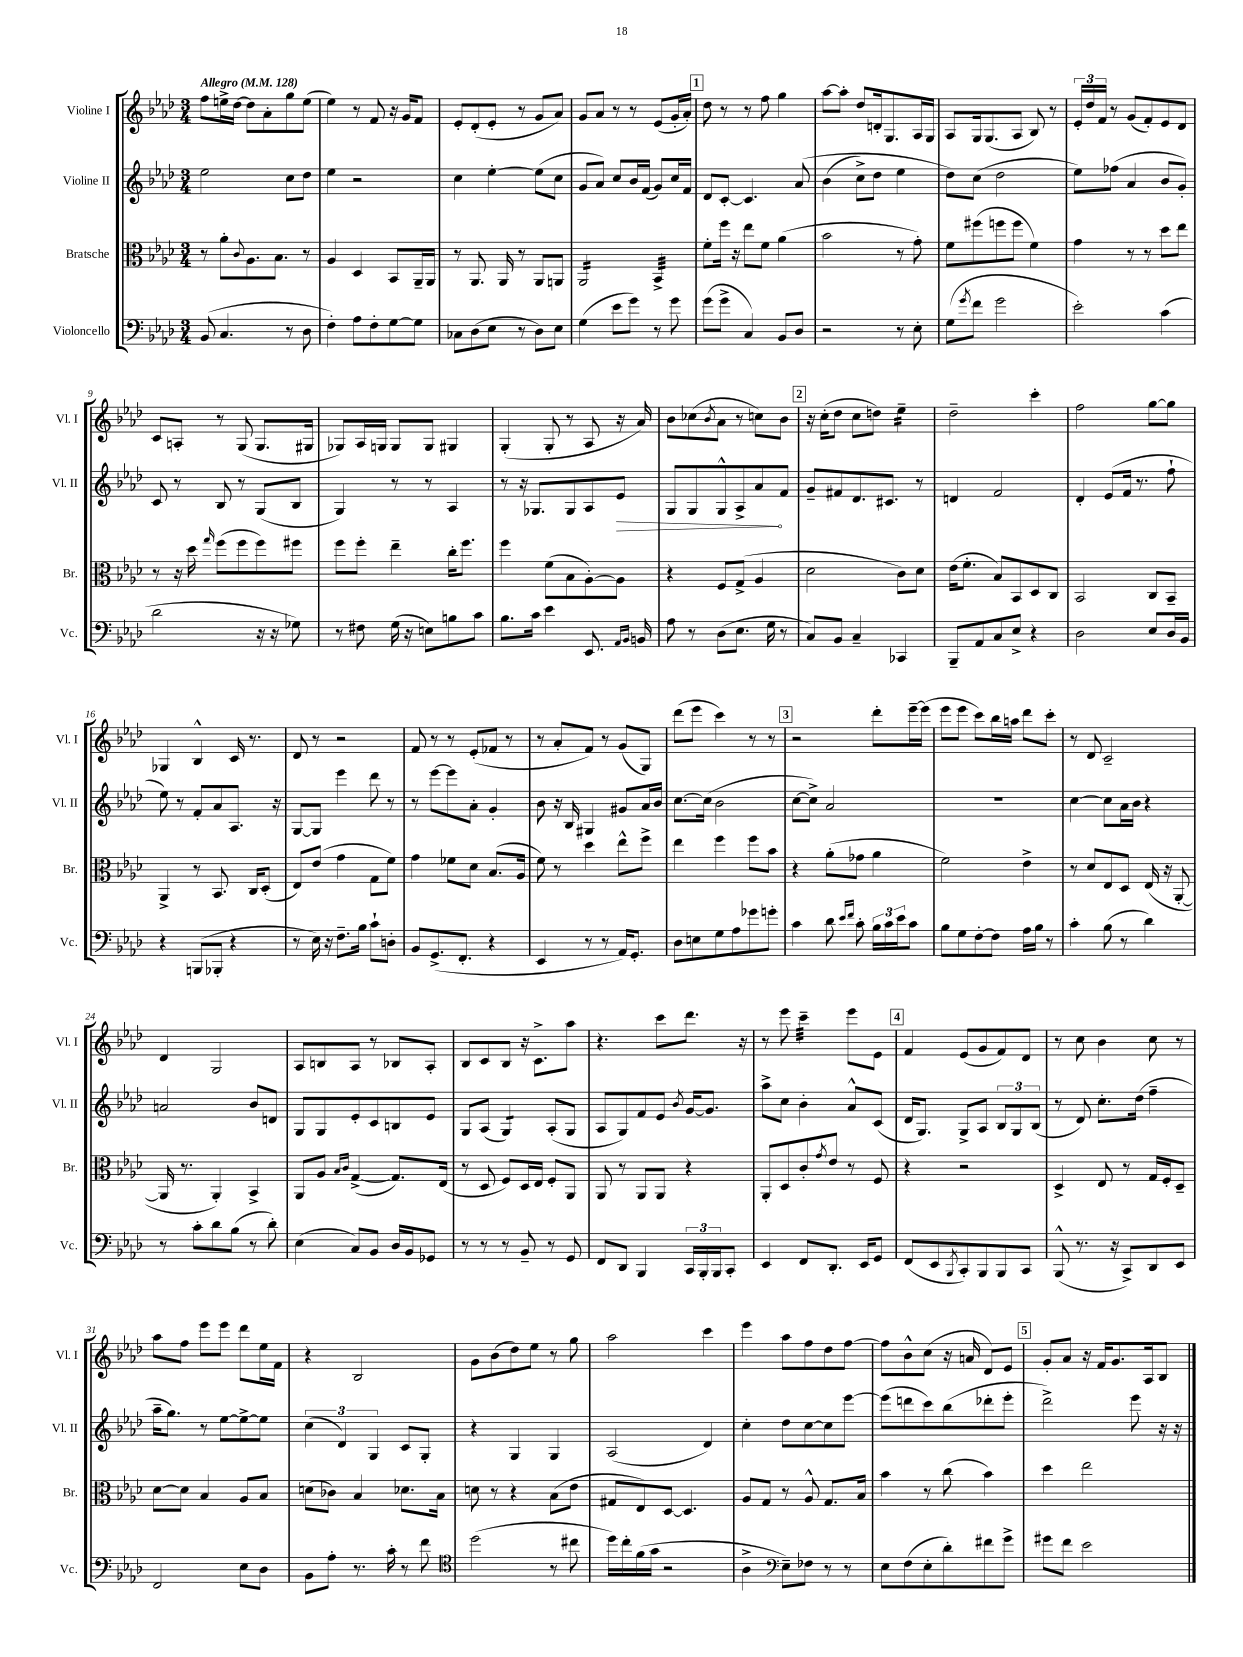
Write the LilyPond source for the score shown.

<<
\new StaffGroup <<
\new Staff = "s0" \with { instrumentName = "Violine I" shortInstrumentName = "Vl. I" } {
    \clef treble \key aes \major \numericTimeSignature \time 3/4 \tempo "Allegro" 4 = 128
    f''8 e''16-> des''16~ des''8 aes'8-. g''8 e''8( |
    ees''4) r8 f'8 r16 g'16 f'8 |
    ees'8-. des'8-.( ees'8-. r8 g'8 aes'8) |
    g'8 aes'8 r8 r8 ees'8( g'16-. aes'16-.) |
    \mark \markup { \box "1" } des''8 r8 r8 f''8 g''4 |
    aes''8~ aes''8-. des''8 d'16-. g8. aes16 g16 |
    aes8 g16 g8.( aes8 bes8) r8 |
    \tuplet 3/2 { ees'16-. des''16 f'16 } r8 g'8( f'8-.) ees'8 des'8 |
    c'8 a8-. r8 g8( g8. gis16 |
    ges8) aes16 g16 g8 g8 gis4 |
    g4-.( g8-. r8 aes8 r16 aes'16) |
    bes'8 ces''8( \acciaccatura { bes'8 } aes'8 r8 c''8) bes'8 |
    \mark \markup { \box "2" } r16 c''16-.( des''8 c''8 d''8) ees''4:16-- |
    des''2-- c'''4-. |
    f''2 g''8~ g''8 |
    ges4 bes4-^ c'16 r8. |
    des'8 r8 r2 |
    f'8 r8 r8 ees'8-.( fes'8 r8 |
    r8 aes'8-. f'8) r8 g'8( g8) |
    des'''8( ees'''8 c'''4) r8 r8 |
    \mark \markup { \box "3" } r2 des'''8-. ees'''16~-- ees'''16( |
    ees'''8 ees'''8 c'''8) bes''16 a''16 des'''8 c'''8-. |
    r8 des'8 c'2-- |
    des'4 g2 |
    aes8 b8 aes8 r8 bes8 aes8-. |
    bes8 c'8 bes8 r16 c'8.-> aes''8 |
    r4. c'''8 des'''8. r16 |
    r8 ees'''8 c'''4:32-- ees'''8 ees'8 |
    \mark \markup { \box "4" } f'4 ees'8( g'8 f'8) des'8 |
    r8 c''8 bes'4 c''8 r8 |
    aes''8 f''8 ees'''8 ees'''8 des'''8 ees''16 f'16 |
    r4 bes2 |
    g'8 bes'8( des''8) ees''8 r8 g''8 |
    aes''2 c'''4 |
    ees'''4 aes''8 f''8 des''8 f''8~ |
    f''8 bes'8-^ c''8( r16 a'16 des'8) ees'8 |
    \mark \markup { \box "5" } g'8-. aes'8 r16 f'16 g'8. aes16 bes8 \bar "|." |
}
\new Staff = "s1" \with { instrumentName = "Violine II" shortInstrumentName = "Vl. II" } {
    \clef treble \key aes \major \numericTimeSignature \time 3/4
    ees''2 c''8 des''8 |
    ees''4 r2 |
    c''4 ees''4~-. ees''8( c''8 |
    g'8 aes'8) c''8 bes'16 f'16( g'8) c''16 f'16 |
    \mark \markup { \box "1" } des'8 c'8~-. c'4. aes'8\( |
    bes'4( c''8->) des''8 ees''4 |
    des''8\) c''8( des''2 |
    ees''8) fes''8( aes'4 bes'8 g'8-.) |
    c'8 r8 bes8 r8 g8( bes8 |
    g4) r8 r8 aes4 |
    r8 r16 ges8. ges8 aes8 \once \override Hairpin.circled-tip = ##t ees'8\> |
    g8 g8 g8-^ aes8-> aes'8\! f'8 |
    \mark \markup { \box "2" } g'8-- fis'8 des'8. cis'8. r8 |
    d'4 f'2 |
    des'4-. ees'8( f'16 r8. f''8-! |
    ees''8) r8 f'8-. aes'8 aes8. r16 |
    g8~ g8 ees'''4 des'''8 r8 |
    r8 ees'''8~ ees'''8 aes'8-. g'4-. |
    bes'8 r16 bes16 gis4 gis'8 aes'16 bes'16 |
    c''8.~ c''16( bes'2 |
    \mark \markup { \box "3" } c''8~ c''8->) aes'2 |
    R2. |
    c''4~ c''8 aes'16 bes'16 r4 |
    a'2 bes'8 d'8 |
    g8 g8 ees'8-. c'8 b8 ees'8 |
    g8 aes8( g4:8) aes8-.( g8 |
    aes8 g8) f'8 ees'8 \acciaccatura { bes'8 } g'16~ g'8. |
    aes''8-> c''8 bes'4-. aes'8-^ c'8( |
    \mark \markup { \box "4" } des'16 g8.) g8-> aes8 \tuplet 3/2 { bes8 g8 bes8( } |
    r8 des'8) c''8.-. des''16( f''4-- |
    aes''16-- g''8.) r8 ees''8~ ees''8~-> ees''8 |
    \tuplet 3/2 { c''4( des'4) g4 } c'8 g8-. |
    r4 g4 g4 |
    aes2( des'4) |
    c''4-. des''8 c''8~ c''8 ees'''8~ |
    ees'''8( d'''8 c'''8) bes''8( des'''8-. ees'''8-. |
    \mark \markup { \box "5" } des'''2->) ees'''8 r16 r16 \bar "|." |
}
\new Staff = "s2" \with { instrumentName = "Bratsche" shortInstrumentName = "Br." } {
    \clef alto \key aes \major \numericTimeSignature \time 3/4
    r8 aes'8-. \appoggiatura { c'8 } aes8. bes8. r8 |
    aes4 des4 bes,8 aes,16-- aes,16 |
    r8 aes,8. aes,16 r8 aes,8 a,8 |
    aes,2:16 bes,4:32-> |
    \mark \markup { \box "1" } f'8-. f''16 r16 ees''8 f'8 aes'4( |
    bes'2 r8 g'8-.) |
    f'8 fis''8( f''8 f''8 f'4) |
    g'4 r8 r8 des''8 ees''8 |
    r8 r16 des''16 \grace { g''16 } f''8( f''8 f''8) fis''8 |
    f''8 f''8-. ees''4-- c''16-. f''8. |
    f''4 f'8( bes8 aes8~-.) aes8 |
    r4 f8 g8->( aes4 |
    \mark \markup { \box "2" } des'2 c'8) des'8 |
    ees'16( f'8.-. bes8) bes,8 des8 c8 |
    bes,2 c8 bes,8-- |
    aes,4-> r8 bes,8. c16 des8-.( |
    ees8) ees'8( g'4 g8 f'8) |
    g'4 fes'8 des'8 bes8.( aes16 |
    f'8) r8 des''4 ees''8-^ f''8-> |
    ees''4 f''4 f''8 bes'8 |
    \mark \markup { \box "3" } r4 aes'8-.( ges'8 aes'4 |
    f'2) ees'4-> |
    r8 des'8 ees8 des8 ees16( r16 aes,8~-. |
    aes,16 r8. aes,4-.) bes,4-> |
    aes,8 aes8 \grace { bes16 c'16 } g4~->( g8.) ees16( |
    r8 des8 f8) des16 ees16 f8-. aes,8 |
    aes,8 r8 aes,8 aes,8 r4 |
    aes,8-. des8 c'8-. \acciaccatura { g'8 } ees'8 r8 f8 |
    \mark \markup { \box "4" } r4 r2 |
    des4-> ees8 r8 g16 f16-. des8-- |
    des'8~ des'8 bes4 aes8 bes8 |
    d'8( ces'8) bes4 des'8. bes16 |
    d'8 r8 r4 bes8( ees'8 |
    gis8 ees8) des8~ des4. |
    aes8 g8 r8 aes8-^ g8. bes16 |
    bes'4 r8 c''8( bes'4) |
    \mark \markup { \box "5" } des''4 ees''2 \bar "|." |
}
\new Staff = "s3" \with { instrumentName = "Violoncello" shortInstrumentName = "Vc." } {
    \clef bass \key aes \major \numericTimeSignature \time 3/4
    bes,8( c4. r8 des8 |
    f4-.) aes8 f8-. g8~ g8 |
    ces8 des8( ees8 r8 des8) ees8 |
    g4( ees'8 g'8) r8 g'8 |
    \mark \markup { \box "1" } g'8( g'8-> c4) bes,8 des8 |
    r2 r8 ees8-. |
    g8( \acciaccatura { g'8 } f'8 g'2 |
    ees'2-.) c'4( |
    des'2 r16 r16 ges8) |
    r8 fis8 g16( r16 e8) b8 c'8 |
    bes8. c'16 ees'4 ees,8. \grace { aes,16 bes,16 } b,16 |
    aes8 r8 des8( ees8. g16 r8 |
    \mark \markup { \box "2" } c8) bes,8 c4-- ces,4 |
    bes,,8-- aes,8 c8 ees8-> r4 |
    des2 ees8 des16 bes,16 |
    r4 b,,8( bes,,8-. r4 |
    r8 ees16) r16 f8.-- bes16 c'8-! d8-. |
    bes,8 g,8.->( f,8.-. r4 |
    ees,4 r8 r8 aes,16) g,8.-. |
    des8 e8 g8 aes8 ges'8 g'8-. |
    \mark \markup { \box "3" } c'4 des'8 \grace { ees'16 f'16 } c'8-. \tuplet 3/2 { bes16 c'16 ees'16 } c'8 |
    bes8 g8 f8~-. f8 aes16 bes16 r8 |
    c'4-. bes8( r8 des'4) |
    r8 c'8-. des'8 bes8( r8 des'8-.) |
    ees4( c8) bes,8 des16 bes,16 ges,8 |
    r8 r8 r8 bes,8-- r8 g,8 |
    f,8 des,8 bes,,4 \tuplet 3/2 { c,16 bes,,16-. bes,,16 } c,8-. |
    ees,4 f,8 des,8.-. ees,16 g,8 |
    \mark \markup { \box "4" } f,8( ees,8 \acciaccatura { bes,,8 } c,8-.) bes,,8 bes,,8 c,8 |
    bes,,8-^( r8. r16 c,8->) des,8 ees,8 |
    f,2 ees8 des8 |
    bes,8 aes8-. r8. c'16-. r8 f'8 |
    \clef tenor des''2( r8 cis''8 |
    des''16) c''16-. f'16( g'16 r2 |
    aes4-> \clef bass ees8--) fes8 r8 r8 |
    ees8 f8( ees8-. des'8-.) fis'8 g'8-> |
    \mark \markup { \box "5" } gis'8 f'8 ees'2 \bar "|." |
}
>>
>>
